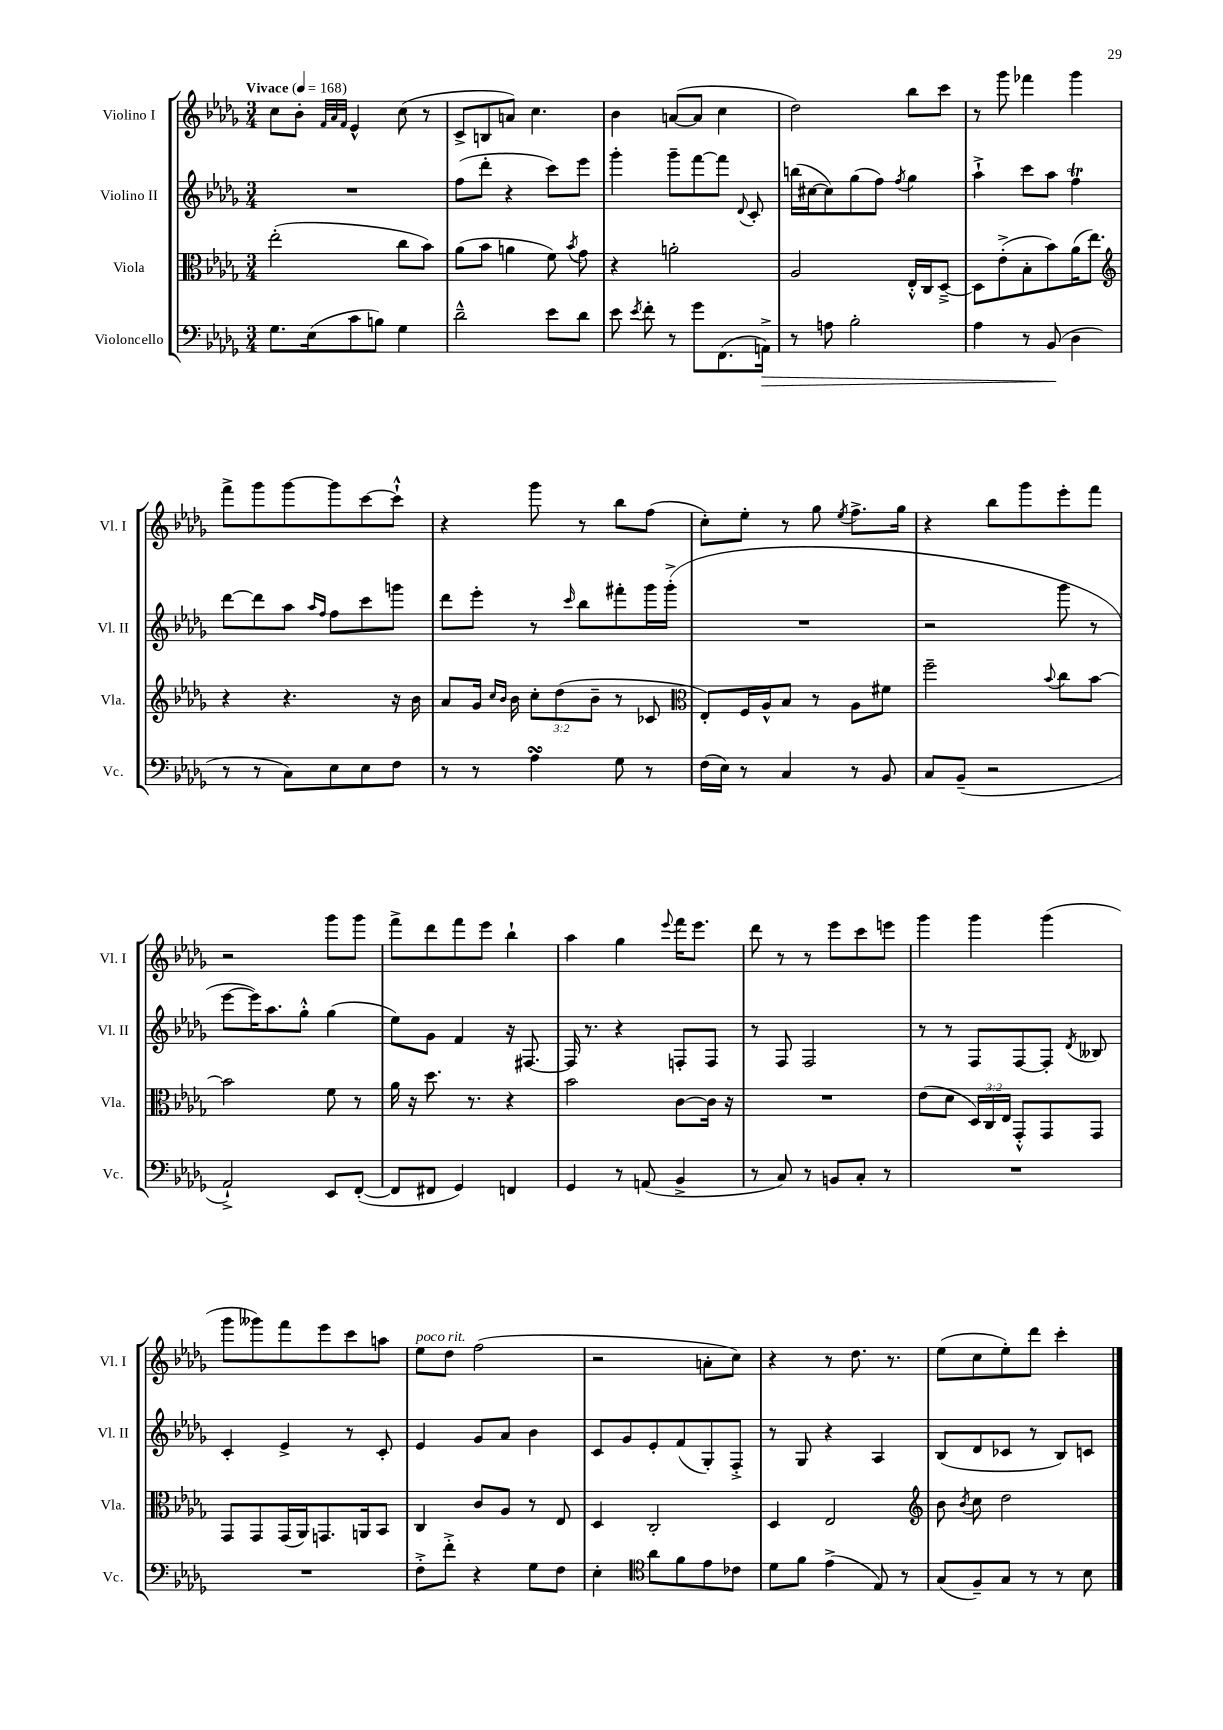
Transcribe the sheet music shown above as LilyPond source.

<<
\new StaffGroup <<
\new Staff = "s0" \with { instrumentName = "Violino I" shortInstrumentName = "Vl. I" } {
    \clef treble \key des \major \numericTimeSignature \time 3/4 \tempo "Vivace" 4 = 168
    \autoBeamOff c''8[ bes'8]-. \grace { f'32[ aes'32 f'32] } ees'4-^ c''8( r8 |
    c'8[-> b8 a'8]) c''4. |
    bes'4 a'8[~( a'8] c''4 |
    des''2) bes''8[ c'''8] |
    r8 ges'''8 fes'''4 ges'''4 |
    f'''8[-> ges'''8 ges'''8~ ges'''8 c'''8~ c'''8]-!-^ |
    r4 ges'''8 r8 bes''8[ f''8]( |
    c''8[-.) ees''8]-. r8 ges''8 \acciaccatura { ees''8 } f''8.[-> ges''16] |
    r4 bes''8[ ges'''8 ees'''8-. f'''8] |
    r2 ges'''8[ ges'''8] |
    f'''8[-> des'''8 f'''8 ees'''8] bes''4-! |
    aes''4 ges''4 \appoggiatura { ees'''8 } f'''16[ ees'''8.] |
    des'''8 r8 r8 ees'''8[ c'''8 e'''8] |
    ges'''4 ges'''4 ges'''4( |
    ges'''8[ geses'''8) f'''8 ees'''8 c'''8 a''8] |
    ees''8[^\markup { \italic "poco rit." } des''8] f''2( |
    r2 a'8[-. c''8]) |
    r4 r8 des''8. r8. |
    ees''8[( c''8 ees''8-.) des'''8] c'''4-. \bar "|." |
}
\new Staff = "s1" \with { instrumentName = "Violino II" shortInstrumentName = "Vl. II" } {
    \clef treble \key des \major \numericTimeSignature \time 3/4
    \autoBeamOff R2. |
    f''8[( des'''8]-. r4 c'''8[) ees'''8] |
    ges'''4-. ges'''8[-- f'''8~ f'''8] \appoggiatura { des'8 } c'8-. |
    b''16[( cis''16~ cis''8) ges''8( f''8]) \acciaccatura { f''8 } ges''4 |
    aes''4-!-> c'''8[ aes''8] f''4\trill |
    des'''8[~ des'''8 aes''8] \grace { aes''16[ f''16] } f''8[ c'''8 g'''8] |
    des'''8[ ees'''8]-. r8 \grace { c'''16 } bes''8[ fis'''8-. ges'''16 ges'''16]-.->( |
    R2. |
    r2 ges'''8 r8 |
    ees'''8[~ ees'''16) aes''8. ges''8]-.-^ ges''4( |
    ees''8[) ges'8] f'4 r16 fis8.~ |
    fis16 r8. r4 f8[-. f8] |
    r8 f8 f2 |
    r8 r8 f8[ f8~ f8]-. \acciaccatura { des'8 } beses8 |
    c'4-. ees'4-> r8 c'8-. |
    ees'4 ges'8[ aes'8] bes'4 |
    c'8[ ges'8 ees'8-. f'8( ges8-.) f8]-.-> |
    r8 ges8 r4 aes4 |
    bes8[( des'8 ces'8] r8 bes8[) c'8] \bar "|." |
}
\new Staff = "s2" \with { instrumentName = "Viola" shortInstrumentName = "Vla." } {
    \clef alto \key des \major \numericTimeSignature \time 3/4 \override Staff.TupletNumber.text = #tuplet-number::calc-fraction-text
    \autoBeamOff ees''2-.( c''8[ bes'8]) |
    aes'8[( bes'8] a'4 f'8) \acciaccatura { bes'8 } ges'8 |
    r4 a'2-. |
    aes2 ees16[-.-^ c16 des8]~---> |
    des8[ ees'8-.->( bes8-. bes'8) aes'16( ees''8.]) |
    \clef treble r4 r4. r16 bes'16 |
    aes'8[ ges'16] \grace { c''16[ bes'16] } bes'16 \tuplet 3/2 { c''8[-. des''8( bes'8]-- } r8 ces'8 |
    \clef alto ees8[-.) f16 aes16-^ bes8] r8 aes8[ fis'8] |
    f''2-- \appoggiatura { bes'8 } c''8[ bes'8]~ |
    bes'2 f'8 r8 |
    aes'16 r16 des''8. r8. r4 |
    bes'2 c'8[~ c'16] r16 |
    R2. |
    ees'8[( des'8] \tuplet 3/2 { des16[) c16 ees16] } ges,8[-.-^ ges,8 ges,8] |
    ges,8[ ges,8 ges,16( aes,16) g,8. a,16 bes,8] |
    c4 c'8[ aes8] r8 ees8 |
    des4 c2-. |
    des4 ees2 |
    \clef treble bes'8 \acciaccatura { bes'8 } c''8 des''2 \bar "|." |
}
\new Staff = "s3" \with { instrumentName = "Violoncello" shortInstrumentName = "Vc." } {
    \clef bass \key des \major \numericTimeSignature \time 3/4
    \autoBeamOff ges8.[ ees16( c'8 b8]) ges4 |
    des'2---^ ees'8[ des'8] |
    ees'8 \acciaccatura { ees'8 } f'8-. r8 ges'8[ f,8.( a,16]->\>) |
    r8 a8 bes2-. |
    aes4 r8 bes,8\!( des4 |
    r8 r8 c8[) ees8 ees8 f8] |
    r8 r8 aes4\turn ges8 r8 |
    f16[( ees16]) r8 c4 r8 bes,8 |
    c8[ bes,8]--( r2 |
    aes,2-!->) ees,8[ f,8]~-.( |
    f,8[ fis,8] ges,4) f,4 |
    ges,4 r8 a,8( bes,4-> |
    r8 c8) r8 b,8[ c8]-. r8 |
    R2. |
    R2. |
    f8[-.-> f'8]-.-> r4 ges8[ f8] |
    ees4-. \clef tenor aes'8[ f'8 ees'8 ces'8] |
    des'8[ f'8] ees'4->( ees8) r8 |
    ges8[( f8--) ges8] r8 r8 bes8 \bar "|." |
}
>>
>>
\layout { \context { \Score \remove "Bar_number_engraver" } }
